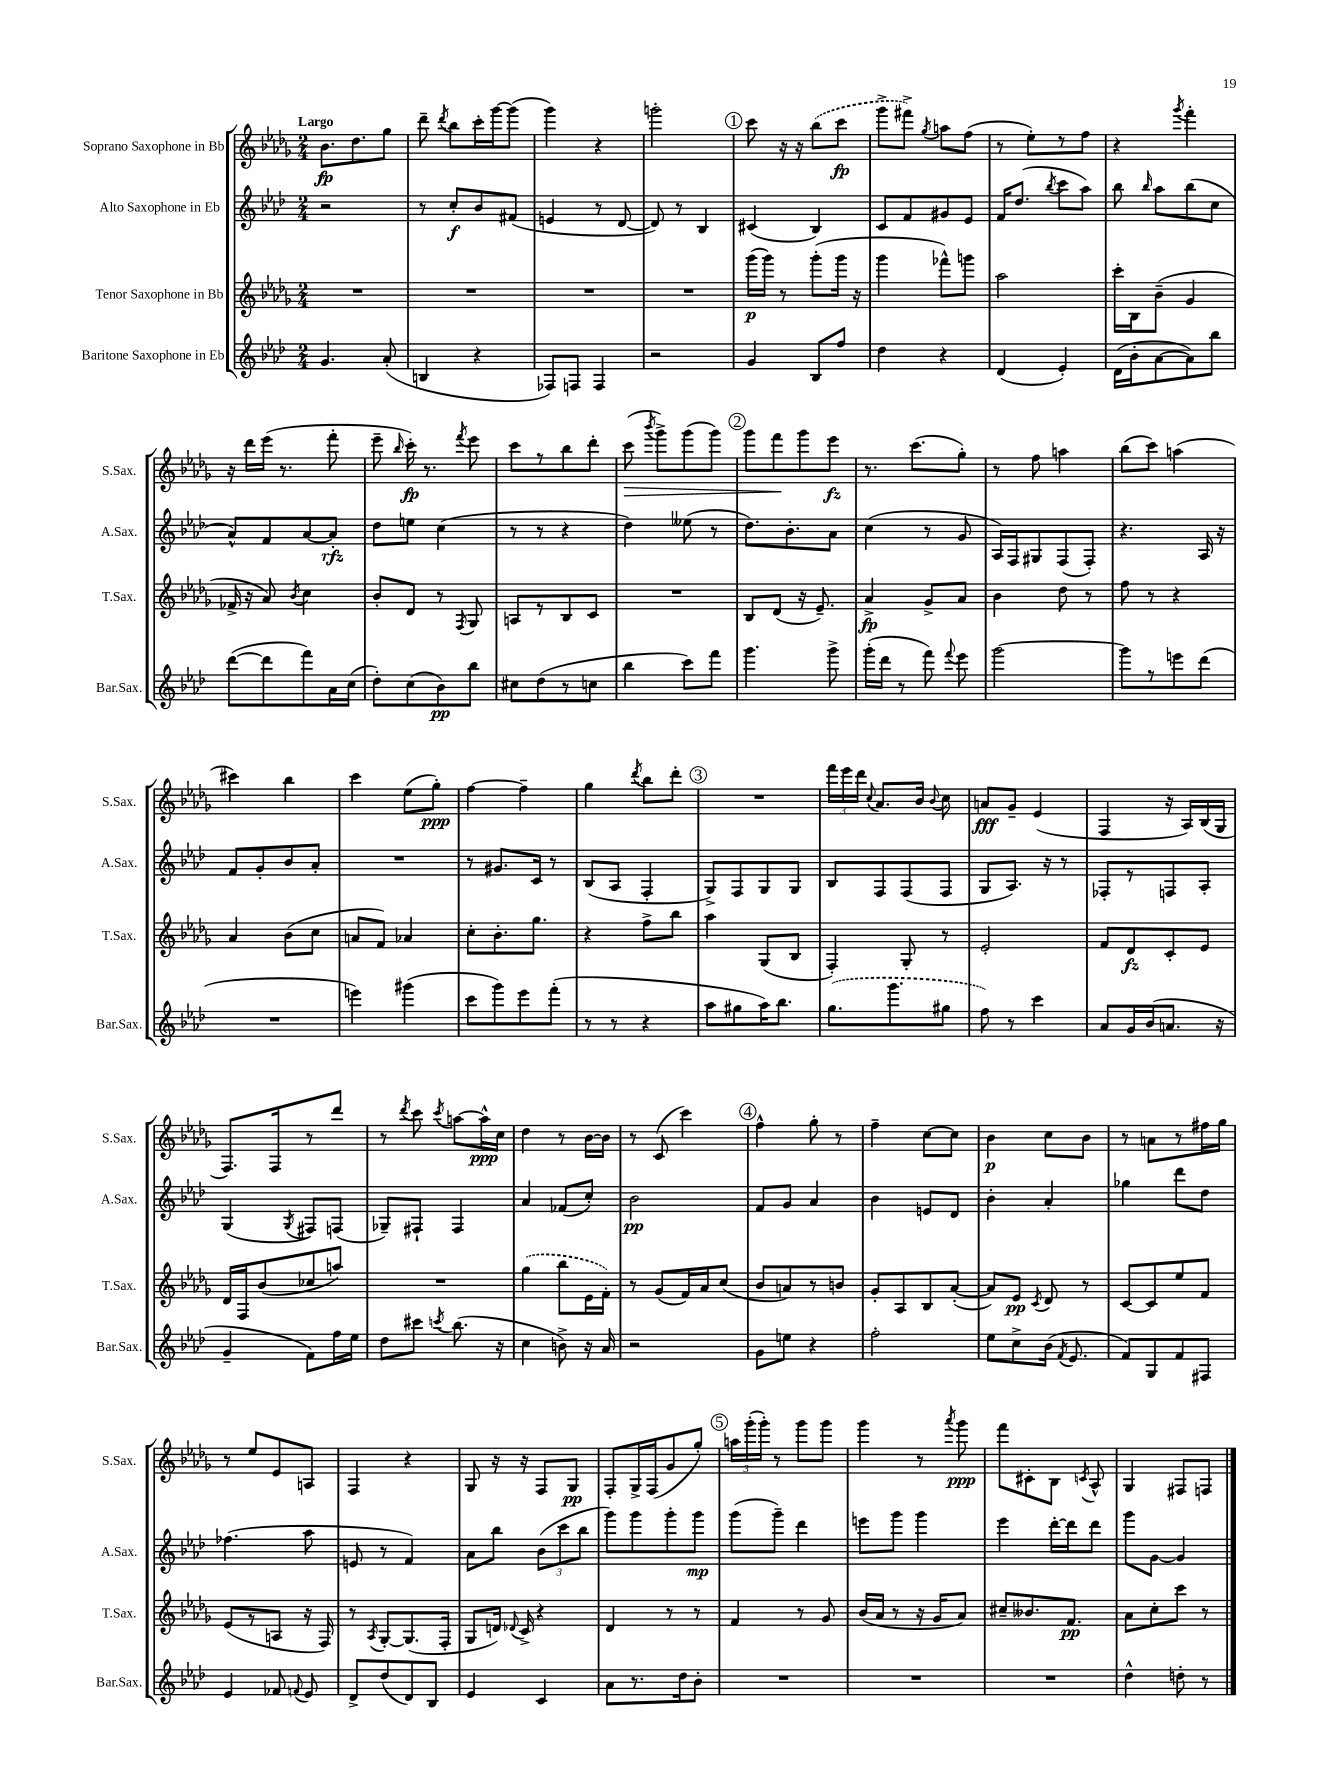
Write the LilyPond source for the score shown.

<<
\new StaffGroup <<
\new Staff = "s0" \with { instrumentName = "Soprano Saxophone in Bb" shortInstrumentName = "S.Sax." } {
    \clef treble \key des \major \numericTimeSignature \time 2/4 \tempo "Largo"
    \autoBeamOff bes'8.[\fp des''8. ges''8] |
    des'''8-- \acciaccatura { des'''8 } bes''8[ c'''16-. ges'''16~ ges'''8]( |
    ges'''4) r4 |
    g'''2-. |
    \mark \markup { \circle "1" } c'''8 r16 r16 \once \slurDashed bes''8[( c'''8]\fp |
    ges'''8[-> fis'''8]->) \acciaccatura { ges''8 } a''8[ f''8]( |
    r8 ees''8[-.) r8 f''8] |
    r4 \acciaccatura { ges'''8 } f'''4-. |
    r16 des'''16[ ees'''16]( r8. f'''8-. |
    ees'''8-- \grace { bes''16 } c'''16-.\fp) r8. \acciaccatura { f'''8 } ees'''8 |
    c'''8[ r8 bes''8 des'''8]-. |
    c'''8\>( \acciaccatura { bes'''8 } ges'''8[->) ges'''8( ges'''8]) |
    \mark \markup { \circle "2" } ges'''8[ f'''8\! ges'''8 ees'''8]\fz |
    r8. c'''8.[( ges''8]-.) |
    r8 f''8 a''4 |
    bes''8[( c'''8]) a''4( |
    cis'''4) bes''4 |
    c'''4 ees''8[( ges''8]-.\ppp) |
    f''4~ f''4-- |
    ges''4 \acciaccatura { des'''8 } bes''8[ des'''8]-. |
    \mark \markup { \circle "3" } R2 |
    \tuplet 3/2 { f'''16[ ees'''16 des'''16] } \appoggiatura { c''8 } aes'8.[ bes'16] \appoggiatura { bes'8 } c''8 |
    a'8[\fff ges'8]-- ees'4( |
    f4 r16 aes16[) bes16( ges16] |
    f8.[) f16 r8 des'''8] |
    r8 \acciaccatura { des'''8 } c'''8 \acciaccatura { c'''8 } a''8[~ a''16-^\ppp c''16] |
    des''4 r8 bes'16[~ bes'16] |
    r8 c'8( c'''4) |
    \mark \markup { \circle "4" } f''4-^ ges''8-. r8 |
    f''4-- c''8[~ c''8] |
    bes'4\p c''8[ bes'8] |
    r8 a'8[ r8 fis''16 ges''16] |
    r8 ees''8[ ees'8 a8] |
    f4 r4 |
    ges8 r16 r16 f8[ ges8]\pp |
    f8[-. ges16-> f16( ges'8 ges''8]-.) |
    \mark \markup { \circle "5" } \tuplet 3/2 { a''16[ ges'''16-.( ges'''16]-.) } r8 ges'''8[ ges'''8] |
    ges'''4 r8 \acciaccatura { aes'''8 } ges'''8\ppp |
    f'''8[ cis'8-. bes8] \acciaccatura { c'8 } aes8-^ |
    ges4 fis8[ f8] \bar "|." |
}
\new Staff = "s1" \with { instrumentName = "Alto Saxophone in Eb" shortInstrumentName = "A.Sax." } {
    \clef treble \key aes \major \numericTimeSignature \time 2/4
    \autoBeamOff r2 |
    r8 c''8[-.\f bes'8 fis'8]( |
    e'4 r8 des'8~ |
    des'8) r8 bes4 |
    \mark \markup { \circle "1" } cis'4( bes4) |
    c'8[ f'8 gis'8 ees'8] |
    f'16[ des''8.]( \acciaccatura { bes''8 } c'''8[ aes''8]) |
    bes''8 \grace { bes''16 } aes''8[ bes''8( c''8] |
    aes'8[-^) f'8 aes'8~ aes'8]-.\rfz |
    des''8[ e''8] c''4( |
    r8 r8 r4 |
    des''4) eeses''8( r8 |
    \mark \markup { \circle "2" } des''8.[) bes'8.-. aes'8] |
    c''4( r8 g'8 |
    aes16[) f16 gis8 f8( f8]-.) |
    r4. aes16 r16 |
    f'8[ g'8-. bes'8 aes'8]-. |
    R2 |
    r8 gis'8.[ c'16] r8 |
    bes8[( aes8] f4-. |
    \mark \markup { \circle "3" } g8[->) f8 g8 g8] |
    bes8[ f8 f8( f8] |
    g8[ aes8.]) r16 r8 |
    fes8[-. r8 f8 aes8]-. |
    g4( \acciaccatura { g8 } fis8[) f8]( |
    ges8[--) fis8]-! fis4 |
    aes'4 fes'8[( c''8]-.) |
    bes'2\pp |
    \mark \markup { \circle "4" } f'8[ g'8] aes'4 |
    bes'4 e'8[ des'8] |
    bes'4-. aes'4-. |
    ges''4 des'''8[ des''8] |
    fes''4.( aes''8 |
    e'8 r8 f'4) |
    aes'8[ bes''8] \tuplet 3/2 { bes'8[( c'''8 bes''8] } |
    g'''8[) g'''8 g'''8-. g'''8]\mp |
    \mark \markup { \circle "5" } g'''8[( g'''8]--) des'''4 |
    e'''8[ g'''8] g'''4 |
    ees'''4 des'''16[~-. des'''16 des'''8] |
    g'''8[ g'8]~ g'4 \bar "|." |
}
\new Staff = "s2" \with { instrumentName = "Tenor Saxophone in Bb" shortInstrumentName = "T.Sax." } {
    \clef treble \key des \major \numericTimeSignature \time 2/4
    \autoBeamOff R2 |
    R2 |
    R2 |
    R2 |
    \mark \markup { \circle "1" } ges'''16[\p( ges'''16]) r8 ges'''8[-.( ges'''16] r16 |
    ges'''4 fes'''8[-^) g'''8] |
    aes''2 |
    c'''16[-. bes16 bes'8]--( ges'4 |
    fes'16-> r16 aes'8) \acciaccatura { bes'8 } c''4 |
    bes'8[-. des'8] r8 \acciaccatura { f8 } ges8 |
    a8[ r8 bes8 c'8] |
    R2 |
    \mark \markup { \circle "2" } bes8[ des'8]( r16 ees'8.--) |
    aes'4->\fp ges'8[-> aes'8] |
    bes'4 des''8 r8 |
    f''8 r8 r4 |
    aes'4 bes'8[( c''8] |
    a'8[ f'8]) aes'4 |
    c''8[-. bes'8.-. ges''8.] |
    r4 f''8[-> bes''8] |
    \mark \markup { \circle "3" } aes''4 ges8[( bes8] |
    f4-.) ges8-. r8 |
    ees'2-. |
    f'8[ des'8\fz c'8-. ees'8] |
    des'16[ f16 bes'8( ces''8 a''8]) |
    R2 |
    \once \slurDashed ges''4( bes''8[ ees'16 f'16]-.) |
    r8 ges'8[( f'16) aes'16 c''8]( |
    \mark \markup { \circle "4" } bes'8[ a'8) r8 b'8] |
    ges'8[-. aes8 bes8 aes'8]~-.( |
    aes'8[) ees'8]\pp \acciaccatura { c'8 } des'8 r8 |
    c'8[~ c'8 ees''8 f'8] |
    ees'8[( r8 a8] r16 f16) |
    r8 \acciaccatura { aes8 } ges8[~-. ges8.( f16]-. |
    ges8[ d'16]) \appoggiatura { des'8 } c'16-> r4 |
    des'4 r8 r8 |
    \mark \markup { \circle "5" } f'4 r8 ges'8 |
    bes'16[( aes'16] r8 r16 ges'16[ aes'8]) |
    cis''8[-- beses'8. f'8.]\pp |
    aes'8[ c''8-. c'''8] r8 \bar "|." |
}
\new Staff = "s3" \with { instrumentName = "Baritone Saxophone in Eb" shortInstrumentName = "Bar.Sax." } {
    \clef treble \key aes \major \numericTimeSignature \time 2/4
    \autoBeamOff g'4. aes'8-.( |
    b4 r4 |
    fes8[) f8] f4 |
    r2 |
    \mark \markup { \circle "1" } g'4 bes8[ f''8] |
    des''4 r4 |
    des'4( ees'4-.) |
    des'16[( bes'16-. aes'8~ aes'8) bes''8] |
    des'''8[~( des'''8 f'''8) aes'16 c''16]( |
    des''8[-.) c''8( bes'8\pp) bes''8] |
    cis''8[ des''8( r8 c''8] |
    bes''4 c'''8[) f'''8] |
    \mark \markup { \circle "2" } g'''4. g'''8-> |
    g'''16[-.( des'''16] r8 f'''8) \appoggiatura { f'''8 } ees'''8 |
    g'''2~ |
    g'''8[ r8 e'''8 des'''8]( |
    R2 |
    e'''4) gis'''4( |
    c'''8[ g'''8) ees'''8 f'''8]-.( |
    r8 r8 r4 |
    \mark \markup { \circle "3" } aes''8[ gis''8 aes''16) bes''8.] |
    \once \slurDashed g''8.[( g'''8. gis''8] |
    f''8) r8 c'''4 |
    aes'8[ g'16 bes'16( a'8.] r16 |
    g'4-- f'8[) f''16 ees''16] |
    des''8[ cis'''8] \acciaccatura { c'''8 } bes''8.( r16 |
    c''4 b'8->) r16 aes'16 |
    r2 |
    \mark \markup { \circle "4" } g'8[ e''8] r4 |
    f''2-. |
    ees''8[ c''8-> bes'16]( \acciaccatura { f'8 } ees'8. |
    f'8[) g8 f'8 fis8] |
    ees'4 fes'8 \appoggiatura { f'8 } ees'8 |
    des'8[-> des''8( des'8) bes8] |
    ees'4 c'4 |
    aes'8[ r8. des''16 bes'8]-. |
    \mark \markup { \circle "5" } R2 |
    R2 |
    R2 |
    des''4-^ d''8-. r8 \bar "|." |
}
>>
>>
\layout { \context { \Score \remove "Bar_number_engraver" } }
